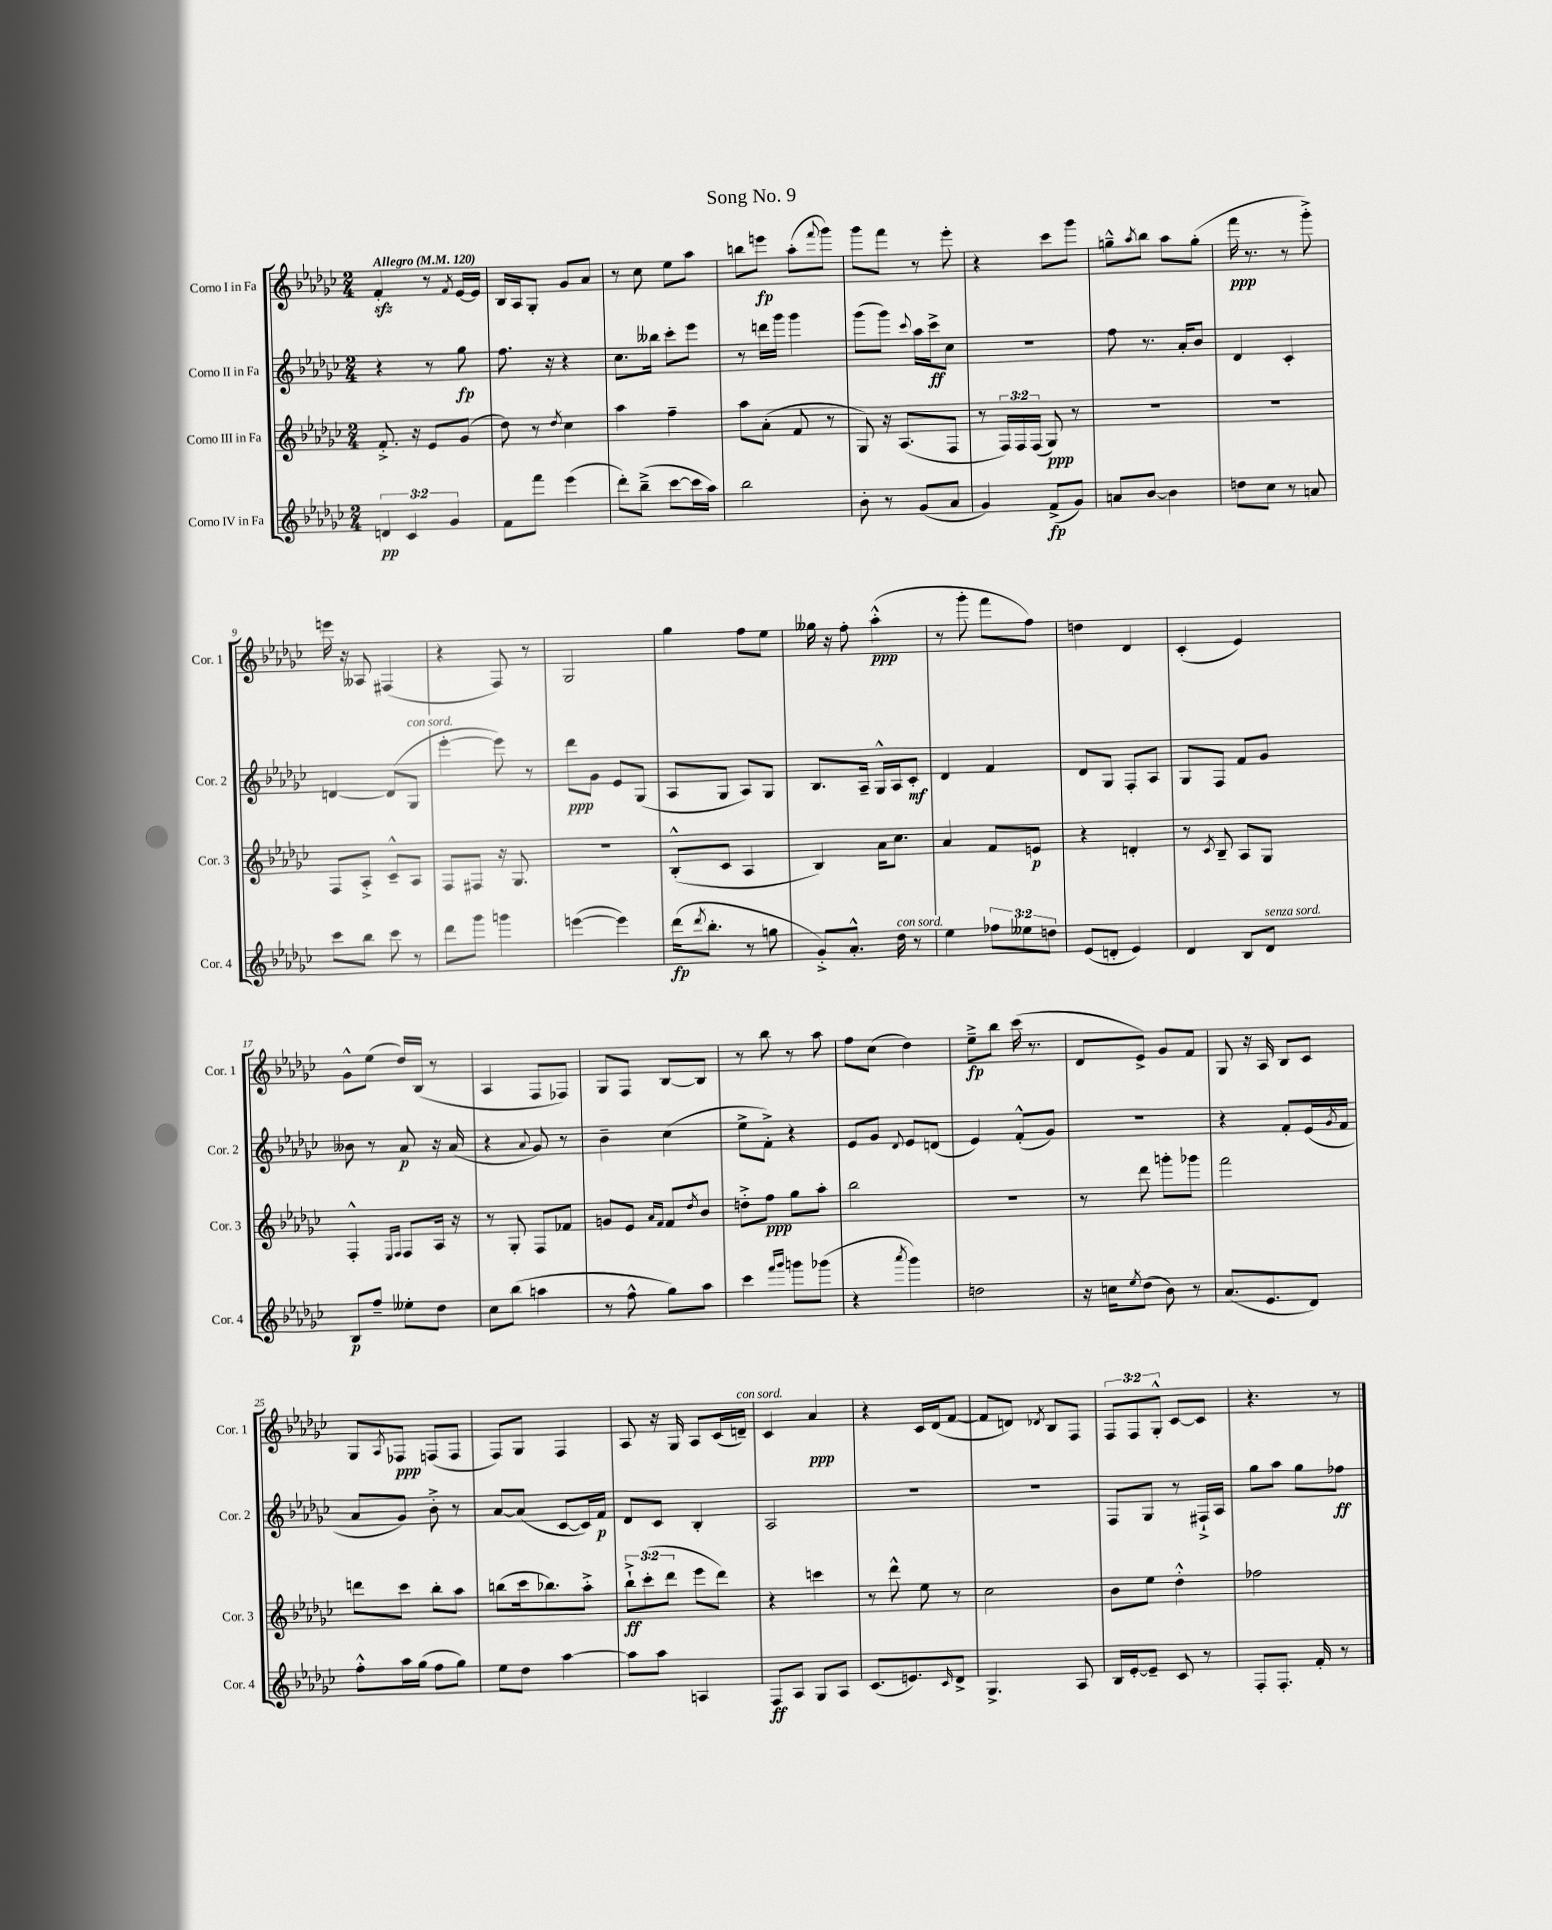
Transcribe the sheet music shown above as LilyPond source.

\header { title = "Song No. 9" }
<<
\new StaffGroup <<
\new Staff = "s0" \with { instrumentName = "Corno I in Fa" shortInstrumentName = "Cor. 1" } {
    \clef treble \key ges \major \numericTimeSignature \time 2/4 \override Staff.TupletNumber.text = #tuplet-number::calc-fraction-text \tempo "Allegro" 4 = 120
    f'4-.\sfz r8 \acciaccatura { f'8 } ees'16~ ees'16 |
    bes16 aes16 ges8-. ges'8 aes'8 |
    r8 ces''8 ees''8 aes''8 |
    b''8 e'''8\fp aes''8-.( \appoggiatura { f'''8 } ges'''8) |
    ges'''8 f'''8 r8 ees'''8-. |
    r4 ces'''8 ges'''8 |
    g''8---^ \acciaccatura { aes''8 } bes''8 aes''8 g''8-.( |
    f'''16\ppp r8. r8 ges'''8-.->) |
    e'''16 r16 aeses8 fis4( |
    r4 f8) r8 |
    ges2 |
    ges''4 f''8 ees''8 |
    geses''16 r16 f''8-. aes''4-.-^\ppp( |
    r8 ges'''8-. f'''8 f''8) |
    d''4 des'4 |
    ces'4-.( ees'4) |
    ges'8-^ ees''8( des''16) bes16( r8 |
    aes4 f8 fes8) |
    ges8 f8 bes8~ bes8 |
    r8 bes''8 r8 aes''8 |
    f''8 ces''8( des''4) |
    ees''8--->\fp bes''8 ces'''16( r8. |
    des'8 ees'8->) ges'8 f'8 |
    ges8 r16 aes16 bes8 ces'8 |
    ges8 \acciaccatura { aes8 } fes8\ppp f8( f8 |
    f8) ges8 f4 |
    aes8 r16 ges16 aes8 ces'16( d'16--^\markup { \italic "con sord." }) |
    ces'4 aes'4\ppp |
    r4 ces'16 des'16( f'8~ |
    f'8 d'8) \acciaccatura { des'8 } bes8 f8 |
    \tuplet 3/2 { f8 f8 ges8-.-^ } ces'8~ ces'8 |
    r4. r8 \bar "|." |
}
\new Staff = "s1" \with { instrumentName = "Corno II in Fa" shortInstrumentName = "Cor. 2" } {
    \clef treble \key ges \major \numericTimeSignature \time 2/4
    r4 r8 ges''8\fp |
    f''8. r16 r4 |
    ces''8. beses''16 ces'''8-. ees'''8 |
    r8 d'''16 ges'''16 ges'''4 |
    ges'''8( ges'''8) \appoggiatura { ces'''8 } aes''16 ces'''16->\ff ces''8 |
    r2 |
    f''8 r8. aes'16-. bes'8 |
    des'4 ces'4-. |
    d'4~ d'8( ges8^\markup { \italic "con sord." } |
    ees'''4~-. ees'''8) r8 |
    des'''8\ppp ges'8 ees'8 ges8( |
    aes8 ges8 aes8) ges8 |
    bes8. aes16-- ges16-^ aes16 ces'8-.\mf |
    des'4 f'4 |
    des'8 ges8 f8-. aes8 |
    ges8 f8 f'8 ges'8 |
    beses'8 r8 aes'8\p r16 aes'16( |
    r4 \appoggiatura { aes'8 } ges'8) r8 |
    bes'4-- ces''4( |
    ees''8-> f'8-.->) r4 |
    ees'8 ges'8 \appoggiatura { des'8 } ees'8 d'8( |
    ees'4) f'8-.-^( ges'8) |
    r2 |
    r4 f'8-. ees'16( \acciaccatura { ges'8 } f'16 |
    aes'8 ges'8) bes'8-.-> r8 |
    aes'8~ aes'8( ces'8~ ces'16) f'16\p |
    des'8 ces'8 bes4-. |
    aes2 |
    R2 |
    R2 |
    f8 ges8 r8 fis16-!-> aes16 |
    ges''8 aes''8 ges''8 fes''8\ff \bar "|." |
}
\new Staff = "s2" \with { instrumentName = "Corno III in Fa" shortInstrumentName = "Cor. 3" } {
    \clef treble \key ges \major \numericTimeSignature \time 2/4 \override Staff.TupletNumber.text = #tuplet-number::calc-fraction-text
    f'8.-.-> r16 ees'8 ges'8( |
    des''8) r8 \acciaccatura { des''8 } ces''4 |
    aes''4 f''4-- |
    aes''8 aes'8-.( f'8 r8 |
    ges8) r16 aes8.( f8 |
    r8 \tuplet 3/2 { f16) f16 f16( } ges8\ppp) r8 |
    R2 |
    R2 |
    f8 aes8-.-> ces'8---^ aes8 |
    f8 fis8 r16 ges8. |
    r2 |
    bes8-.-^( ces'8 aes4 |
    bes4) aes'16 ces''8. |
    aes'4 f'8 e'8\p |
    r4 d'4-. |
    r8 \acciaccatura { ces'8 } bes8-- aes8 ges8 |
    f4-.-^ \grace { ees16 f16 } f8 aes16 r16 |
    r8 ges8-. f8 fes'8 |
    g'8 ees'8 \grace { aes'16 f'16 } f'8 \acciaccatura { des''8 } bes'8 |
    d''8-.-> f''8\ppp ges''8 aes''8-. |
    bes''2 |
    R2 |
    r8 des'''8 g'''8-. ges'''8 |
    f'''2 |
    d'''8 ces'''8 bes''8-. aes''8 |
    b''8( ces'''16 bes''8.) aes''8-.-> |
    \tuplet 3/2 { bes''8-!->\ff ces'''8-.( des'''8 } ees'''8 des'''8) |
    r4 c'''4 |
    r8 des'''8-^ ees''8 r8 |
    ces''2 |
    bes'8 ees''8 des''4-.-^ |
    fes''2 \bar "|." |
}
\new Staff = "s3" \with { instrumentName = "Corno IV in Fa" shortInstrumentName = "Cor. 4" } {
    \clef treble \key ges \major \numericTimeSignature \time 2/4 \override Staff.TupletNumber.text = #tuplet-number::calc-fraction-text
    \tuplet 3/2 { d'4\pp ces'4 ges'4 } |
    f'8 f'''8 ees'''4( |
    des'''8-.) bes''8--->( ces'''8~ ces'''16 aes''16) |
    bes''2 |
    bes'8-. r8 ges'8( aes'8 |
    ges'4) f'8->\fp( ges'8) |
    a'8 bes'8~ bes'4 |
    d''8 ces''8 r8 a'8 |
    ces'''8 bes''8 ces'''8 r8 |
    des'''8 ges'''8 g'''4 |
    e'''4~( e'''4) |
    des'''16\fp( \acciaccatura { des'''8 } bes''8.-. r8 g''8 |
    ges'8-.->) aes'8.-.-^ des''16^\markup { \italic "con sord." } r8 |
    ees''4 \tuplet 3/2 { fes''8 eeses''8 d''8 } |
    ees'8( d'8-. ees'4) |
    des'4 bes8 des'8^\markup { \italic "senza sord." } |
    bes8\p f''8-- eeses''8-. des''8 |
    ces''8 bes''8( a''4 |
    r8 f''8-^ ges''8) aes''8 |
    ces'''4 \grace { f'''16 ges'''16 } g'''8 ges'''8( |
    r4 \acciaccatura { aes'''8 } ges'''4) |
    d''2 |
    r16 c''16 \acciaccatura { ees''8 } des''8( bes'8) r8 |
    aes'8.( ees'8. des'8) |
    f''8-.-^ aes''16 ges''16( f''8 ges''8) |
    ees''8 des''8 aes''4~ |
    aes''8 aes''8 a4 |
    f8\ff aes8 ges8 aes8 |
    ces'8.( e'8.) \grace { ces'16 } des'8-> |
    ges4.-> aes8 |
    bes16 ees'16~-. ees'8-- ces'8 r8 |
    f8-. f8.-. f'16-. r8 \bar "|." |
}
>>
>>
